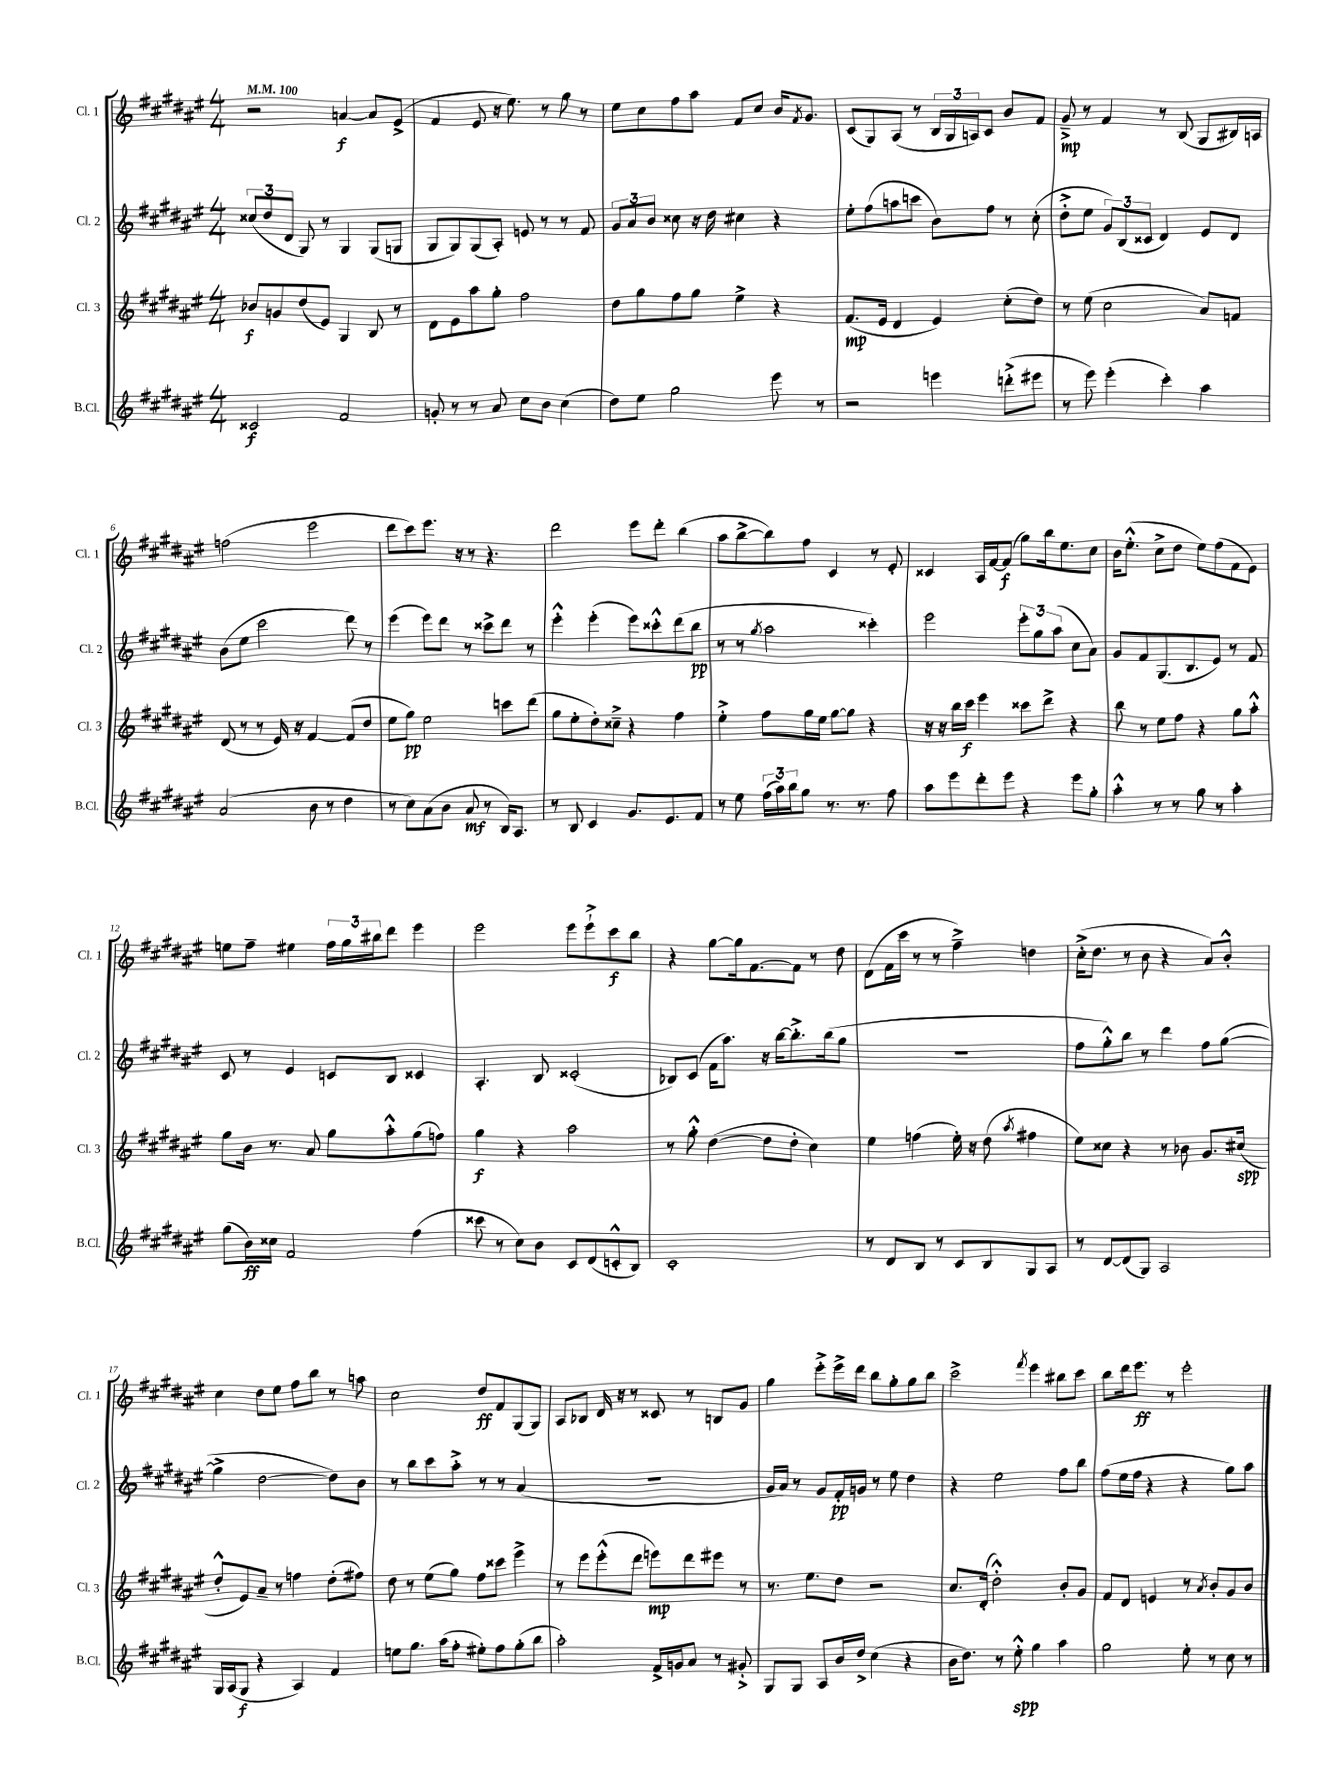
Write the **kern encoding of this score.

**kern	**kern	**kern	**kern
*staff4	*staff3	*staff2	*staff1
*clefG2	*clefG2	*clefG2	*clefG2
*k[f#c#g#d#a#e#]	*k[f#c#g#d#a#e#]	*k[f#c#g#d#a#e#]	*k[f#c#g#d#a#e#]
*M4/4	*M4/4	*M4/4	*M4/4
*MM100	*MM100	*MM100	*MM100
2c##	8b-	(12cc##	2r
.	.	12dd#	.
.	8g	.	.
.	.	12d#	.
.	(8dd#	8G#)	.
.	8e#)	8r	.
2f#	4G#	4G#	[4a
.	8B	(8G#	8a]
.	8r	8G	(8e#^
=	=	=	=
8g'	8d#	8G#	4f#
8r	8e#	8G#)	.
8r	8aa#	(8G#	8e#
8a#	8gg#'	8A#')	16r
.	.	.	8.ee#)
8cc#	2ff#	8e	.
8b	.	8r	8r
(4cc#	.	8r	8gg#
.	.	8f#	8r
=	=	=	=
8dd#)	8dd#	12g#	8ee#
.	.	12a#	.
8ee#	8gg#	.	8cc#
.	.	12b	.
2gg#	8ff#	8cc##	8ff#
.	8gg#	16r	8aa#
.	.	16dd#	.
.	4ee#^	4cc#	8f#
.	.	.	8cc#
8eee#	4r	4r	16b
.	.	.	8qf#
.	.	.	8.g#
8r	.	.	.
=	=	=	=
2r	(8.f#	8ee#'	(8c#
.	.	(8ff#	8G#)
.	16e#	.	.
.	4d#	8aa	(8A#
.	.	8ccc	8r
4eee	4e#)	8b)	24B
.	.	.	24G#
.	.	.	24A)
.	.	8ff#	8c#
(8ddd'^	(8cc#'	8r	8b
8eee#	8dd#)	(8cc#'	8f#
=	=	=	=
8r	8r	8dd#'^	8g#~^
8eee#)	(8ee#	8ee#	8r
(4eee#'	2cc#	12g#)	4f#
.	.	(12B	.
.	.	12c##	.
4ccc#')	.	4d#)	8r
.	.	.	(8B
4aa#	8a#)	8e#	8G#
.	8f	8d#	16B#)
.	.	.	16A
=	=	=	=
(2a#	(8d#	(8b	(2ff
.	8r	8ee#	.
.	8r	2ccc#	.
.	16e#)	.	.
.	16r	.	.
8b	[4f#	.	2eee#
8r	.	.	.
4dd#	(8f#]	8ddd#)	.
.	8dd#	8r	.
=	=	=	=
8r	8ee#	(4eee#	8ddd#
8cc#)	8gg#)	.	8ccc#)
(8a#	2ee#	8eee#)	8.eee#
8b	.	8ddd#	.
.	.	.	16r
8a#	.	8r	8r
8r	.	8ccc##^	4.r
16B)	8ccc	8ddd#	.
8.A#	.	.	.
.	(8ddd#	8r	.
=	=	=	=
8r	8gg#	4eee#'^^	2ddd#
8B	8ee#'	.	.
4c#	8dd#')	(4eee#'	.
.	8cc##~^	.	.
8.g#	4r	8eee#)	8eee#
.	.	8ccc##'^^	8ddd#'
8.e#	.	.	.
.	4ff#	(8ddd#	(4bb
8f#	.	8bb	.
=	=	=	=
8r	4ee#'^	8r	8aa#
8ee#	.	8r	[8bb^
.	.	8qgg#	.
(24ff#	8ff#	2aa#	8bb])
24aa#)	.	.	.
24bb	.	.	.
8gg#	16gg#	.	8ff#
.	16ee#	.	.
8.r	[8gg#	.	4c#
.	8gg#]	.	.
8.r	.	.	.
.	4r	4ccc##')	8r
8ff#	.	.	8e#'
=	=	=	=
8aa#	16r	2eee#	4c##
.	16r	.	.
8eee#	16bb	.	.
.	16ccc#	.	.
8ddd#'	4eee#	.	16A#
.	.	.	[16f#
8eee#	.	.	(8f#]
4r	8ccc##	12eee#'	8gg#)
.	.	12gg#	.
.	8ddd#^	.	16bb
.	.	(12aa#	.
.	.	.	8.ee#
8eee#	4r	8cc#	.
8gg#'	.	8a#)	8cc#
=	=	=	=
4aa#'^^	8bb	8g#	16b
.	.	.	(8.ee#'^^
.	8r	8f#	.
8r	8ee#	(8.G#	8cc#^
8r	8ff#	.	8dd#
.	.	8.B	.
8gg#	4r	.	8ee#)
8r	.	8e#)	(8ff#
4aa#'	8gg#	8r	8f#
.	8aa#'^^	8f#	8e#)
=	=	=	=
(8gg#	8gg#	8c#	8ee
16b)	16b	8r	8ff#~
16cc##	8.r	.	.
2f#	.	4e#	4ee#
.	8a#	.	.
.	8gg#	8c	24ff#
.	.	.	24gg#
.	.	.	24bb#
.	8aa#'^^	8B	8ddd#
(4ff#	(8gg#	4c##	4eee#
.	8ff)	.	.
=	=	=	=
8ccc##	4gg#	4.A#'	2eee#
8r	.	.	.
8cc#)	4r	.	.
8b	.	8B	.
8c#	2aa#	(2c##'	8eee#
(8d#	.	.	8eee#`^
8c'^^	.	.	8ccc#
8B)	.	.	8bb
=	=	=	=
1c#'	8r	8B-)	4r
.	8gg#'^^	(8c#	.
.	([4dd#	16f#	[8gg#
.	.	8.aa#)	.
.	.	.	16gg#]
.	.	.	[8.f#
.	8dd#]	16r	.
.	.	[16bb	.
.	8dd#'	8.bb'^]	8f#]
.	4cc#)	.	8r
.	.	(16bb	.
.	.	8gg#	8dd#
=	=	=	=
8r	4ee#	1r	(8d#
8d#	.	.	16f#
.	.	.	16ccc#
8B	(4ff	.	8r
8r	.	.	8r
8c#	16ee#')	.	4ff#~^)
.	16r	.	.
8B	(8dd#	.	.
.	8qaa#	.	.
8G#	4ff#	.	4dd
8A#	.	.	.
=	=	=	=
8r	8ee#)	8ff#	(16cc#'^
.	.	.	8.dd#
[8d#	8cc##	8gg#'^^)	.
(8d#]	4r	8bb	8r
8G#)	.	8r	8b
2A#	8r	4ddd#	4r
.	8b-	.	.
.	8.g#	8ff#	8a#)
.	.	([8gg#	8b'^^
.	(16cc#	.	.
=	=	=	=
16G#	8dd#'^^	4gg#^]	4cc#
(16A#	.	.	.
8G#	8e#)	.	.
4r	8a#~	[2dd#	8dd#
.	8r	.	8ee#
4A#)	4ff	.	8ff#
.	.	.	8bb
4f#	(8dd#'	8dd#])	8r
.	8ff#)	8b	8aa
=	=	=	=
8ee	8dd#	8r	2cc#
8.gg#	8r	8bb	.
.	(8ee#	8ccc#	.
(16aa#	.	.	.
8ff#'	8gg#)	8aa#'^	.
8ee#')	8ff#	8r	8dd#
8ff#	8ccc##	8r	8f#
(8gg#'	4eee#^	(4a#	(8G#
8bb	.	.	8G#)
=	=	=	=
2aa#')	8r	1r	8A#
.	8eee#	.	8B-
.	(8eee#'^^	.	16d#
.	.	.	16r
.	8ddd#	.	8r
16f#^	8eee)	.	8c##
16g	.	.	.
8a#	8ddd#	.	8r
8r	8eee#	.	8B
8g#'^	8r	.	8g#
=	=	=	=
8G#	8.r	16g#	4gg#
.	.	16a#)	.
8G#	.	8r	.
.	8.ee#	.	.
8A#	.	8g#	8eee#'^
16b	8dd#	16f#'	16eee#^
16dd#^	.	16g	16ddd#
(4cc#	2r	8r	8bb
.	.	8ee#	8gg#'
4r	.	4dd#	8gg#
.	.	.	8bb
=	=	=	=
16b	8.cc#	4r	2ccc#^
8.dd#)	.	.	.
.	(16d#'	.	.
8r	2dd#'^^)	2ee#	.
8ee#'^^	.	.	.
.	.	.	8qfff#
4gg#	.	.	4eee#
4aa#	8b'	8ff#	8bb#
.	8g#	8bb	8ccc#
=	=	=	=
2gg#	8f#	(8ff#	8bb
.	8d#	16ee#	16ddd#
.	.	16ff#	8.eee#
.	4e	4r	.
.	.	.	8r
8ee#'	8r	4r	2eee#'
.	8qa#	.	.
8r	8b'	.	.
8cc#	8g#	8gg#)	.
8r	8b	8aa#	.
==	==	==	==
*-	*-	*-	*-
